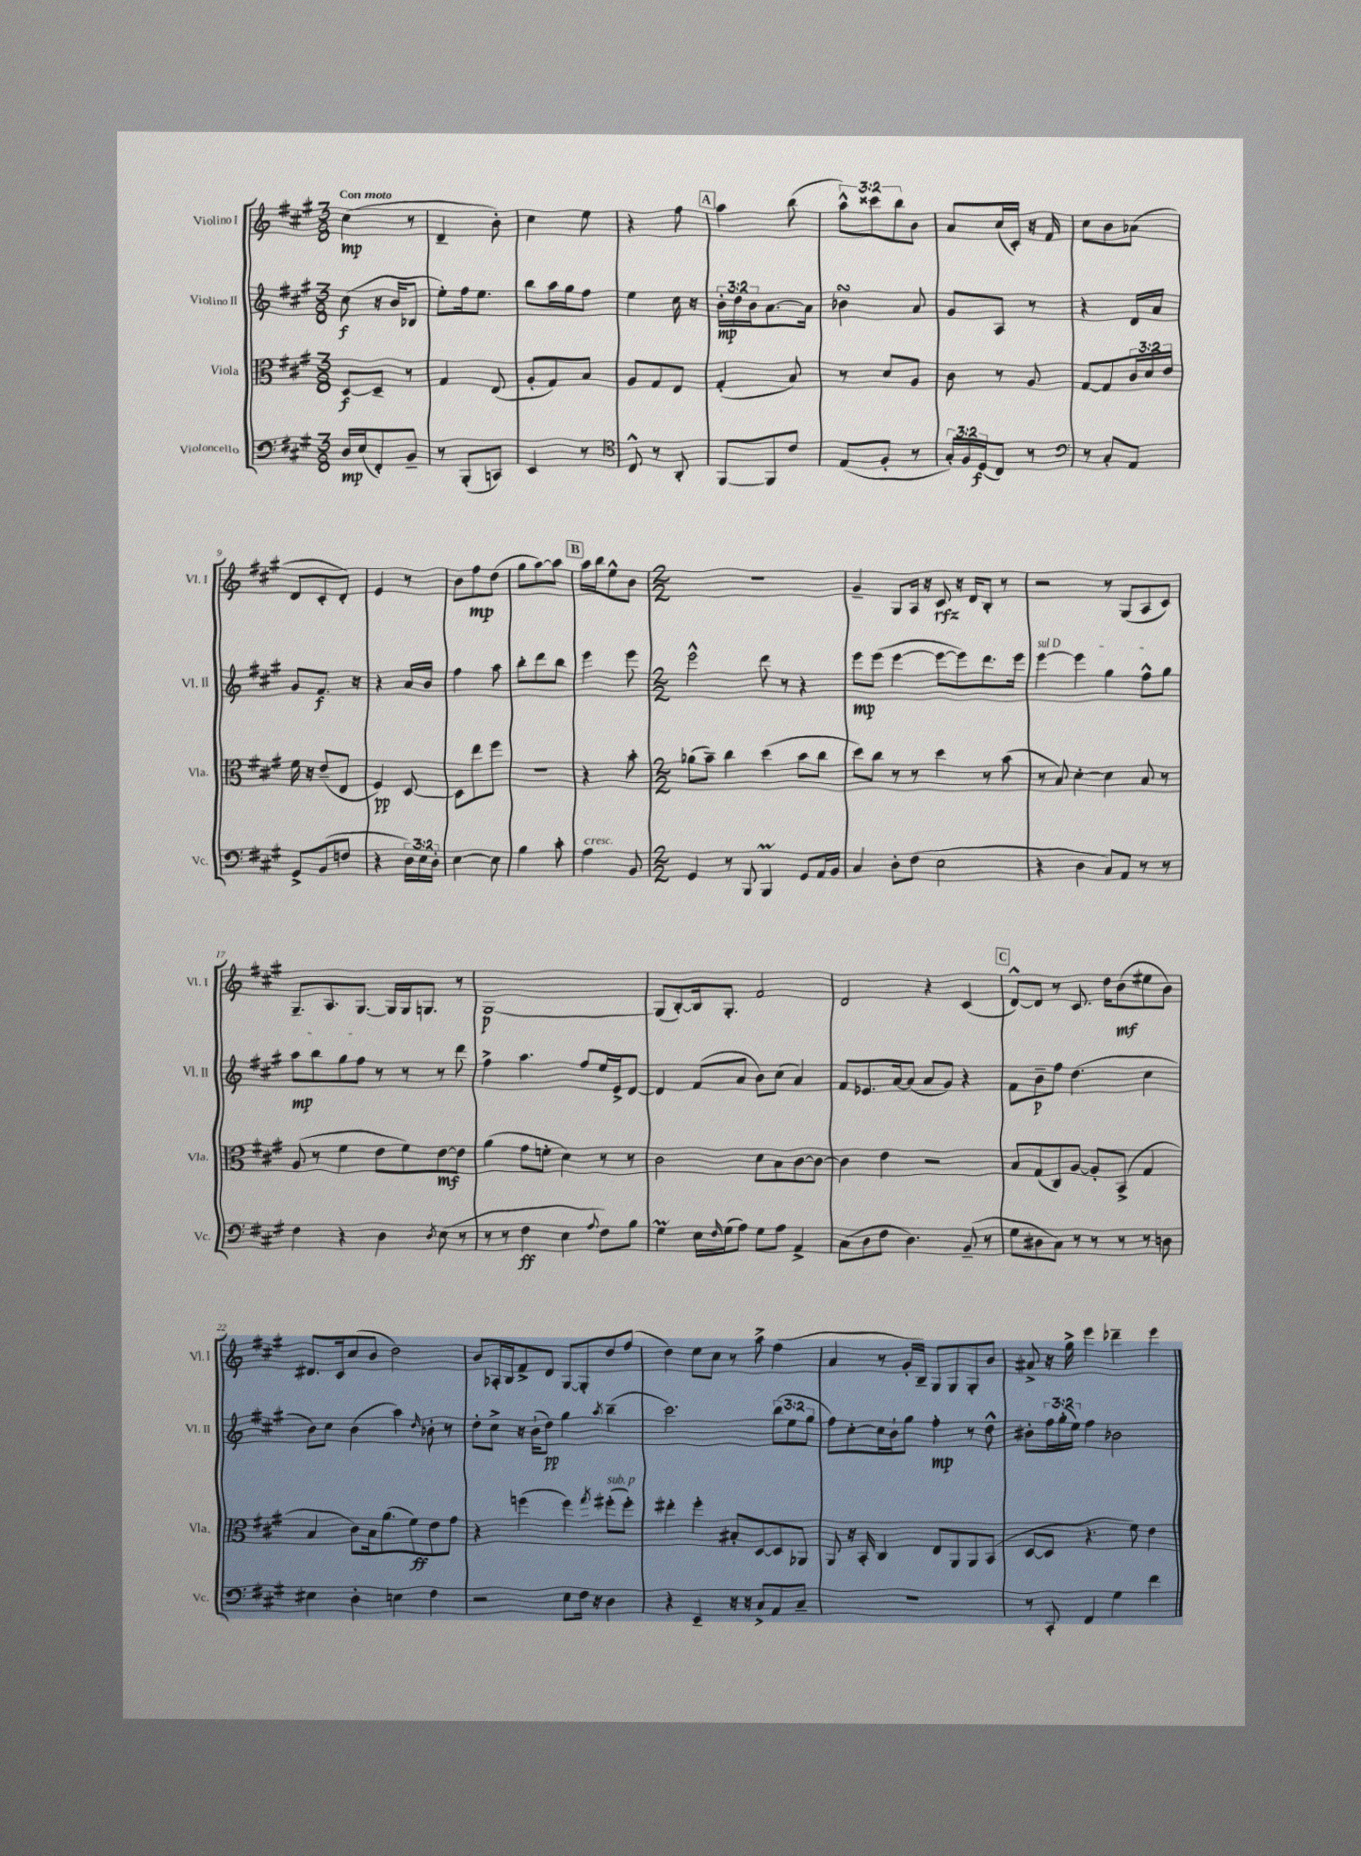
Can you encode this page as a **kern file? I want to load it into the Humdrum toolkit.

**kern	**kern	**kern	**kern
*staff4	*staff3	*staff2	*staff1
*clefF4	*clefC3	*clefG2	*clefG2
*k[f#c#g#]	*k[f#c#g#]	*k[f#c#g#]	*k[f#c#g#]
*M3/8	*M3/8	*M3/8	*M3/8
16D	[8D	(8cc#	(4cc#
(16E	.	.	.
8FF#')	8D~]	16r	.
.	.	16b	.
8BB~	8r	8B-	8r
=	=	=	=
8r	4G#	8ee')	4d~
(8BBB'	.	16ff#	.
.	.	8.ee	.
8CC)	(8E	.	8b')
=	=	=	=
4EE	8A'	8bb	4cc#
.	8G#)	16aa	.
.	.	16gg#	.
8r	8B	8ff#	8ee
=	=	=	=
*clefC4	*	*	*
8C#^^	8A	4ee	4r
8r	8G#	.	.
8AA'	8E	16cc#	8ff#
.	.	16r	.
=	=	=	=
[8FF#	(4G#'	24b'	4aa
.	.	24dd	.
.	.	24b	.
8FF#]	.	[8.a	.
8c#	8B)	.	(8bb
.	.	16a]	.
=	=	=	=
(8E	8r	4b-	12aa^^)
.	.	.	12ccc##
8F#'	8d	.	.
.	.	.	12bb
8r	8A	8a	8b
=	=	=	=
24G#')	8c#	8g#	8a
24F#	.	.	.
(24D	.	.	.
8C#)	8r	8A	(16cc#
.	.	.	16c#')
8r	8A	8r	16r
.	.	.	16f#
=	=	=	=
*clefF4	*	*	*
8r	[8G#	4r	8cc#
8C#'	8G#]	.	8b
8AA	24c#	16d	(8a-
.	24d	.	.
.	.	16a	.
.	24e	.	.
=	=	=	=
8GG#^	16f#	8g#	8d
.	16r	.	.
(8BB	(8e~	8.f#	8c#'
8F	8E	.	8d')
.	.	16r	.
=	=	=	=
4r	4F#)	4r	4e
24D)	[8D	16a	8r
24E	.	.	.
.	.	16b	.
24D'	.	.	.
=	=	=	=
[4E	8D]	4ff#	8b
.	8ee	.	8ff#
8E]	8ff#	8aa	(8dd
=	=	=	=
4B	4.r	8bb'	8gg#
.	.	8ddd	[8aa)
8c#'	.	8bb	8aa]
=	=	=	=
4A	4r	4eee	16aa
.	.	.	16bb
.	.	.	8ee^^
8BB	8b'	8eee	8b
=	=	=	=
*M2/2	*M2/2	*M2/2	*M2/2
4GG#	(8a-	2eee^^	1r
.	8b~)	.	.
8r	4cc#	.	.
8BBB	.	.	.
4BBB	(4dd	8ddd	.
.	.	8r	.
8GG#	8b	4r	.
16AA	8cc#	.	.
16BB	.	.	.
=	=	=	=
4C#	8dd)	8eee	4g#~
.	8cc#	(8eee	.
8D'	8r	[4eee	8G#
(8F#	8r	.	16A
.	.	.	16r
2E	4dd	8eee_	8c#
.	.	8eee])	16r
.	.	.	16d
.	8r	8.ddd	8B'
.	(8b	.	8r
.	.	16eee	.
=	=	=	=
4r	8r	[4eee	2r
.	8B)	.	.
4D	[4d'	4eee]	.
8C#)	4d]	4gg#	8r
8AA	.	.	(8G#
8r	8B	8ff#^^	8A
8r	8r	8gg#	8c#)
=	=	=	=
4F#	(8A	8aa	8.G#~
.	8r	8bb	.
.	.	.	8.A
4r	4f#	8gg#	.
.	.	8ff#	[8.G#
4D	8e	8r	.
.	.	.	16G#]
.	8f#)	8r	16G#
.	.	.	8.G
8qD	.	.	.
(8E	[8e	8r	.
8r	8e]	8ddd	8r
=	=	=	=
8r	(4a	4ff#^	[1G#
8r	.	.	.
4F#	8g#	4.aa	.
.	8f'	.	.
4E	4d)	.	.
.	.	8ff#	.
8qqA	.	.	.
8F#)	8r	16ee	.
.	.	16e^	.
8B	8r	[8d	.
=	=	=	=
4G#	2c#	4d]	(8G#]
.	.	.	[8B')
16E	.	(8f#	16B]
16qqF#	.	.	.
(16G#	.	.	8.G#'
8A)	.	8a	.
8G#	8d	8b)	2f#
8A	8B	(8cc#	.
4AA^	[8c#	4a)	.
.	8c#_	.	.
=	=	=	=
(8C#	4c#]	8f#	2d
8D	.	8.e-	.
8F#	4e	.	.
.	.	[16a	.
4.D)	.	(8a]	.
.	2r	8a	4r
.	.	8g#)	.
(8BB~	.	4r	(4c#
8r	.	.	.
=	=	=	=
8G#	8B	8f#	[8d^^)
8D#	(8G#	8b~	8d]
8C#)	8C#)	8ff#	8r
8r	[8A	(4.dd	8.c#
8r	8A']	.	.
.	.	.	16dd
8r	(8BB^	.	(8b
8r	4G#	4cc#	8ee#
8D	.	.	8b)
=	=	=	=
4E#	4B	8b)	8.d#
.	.	8cc#	.
.	.	.	16c#
4D'	8c#)	(4b	(8cc#
.	16B	.	8b
.	(8.a	.	.
4E	.	4aa)	2dd)
.	8f#)	.	.
.	.	16qqdd	.
4F#	8e	8b-'	.
.	8g#	8r	.
=	=	=	=
2r	4r	8dd'	8b
.	.	8cc#^	16A-'
.	.	.	16B
.	(4ff	16r	8f#^
.	.	(16b`	.
.	.	8dd)	8d
8E	4ff)	4gg#	[8G#
16F#	.	.	8G#']
16r	.	.	.
.	8qgg#	8qaa	.
4D	(8ff#'	(4bb~	8dd
.	8ff#')	.	(8ff#
=	=	=	=
4r	4ee#'	2.ccc#)	4dd)
4EE~	4ff#'	.	8ee
.	.	.	8cc#
16r	8B#'	.	8r
16r	.	.	.
8C#^	[8D	.	8aa^
8AA	8D]	(12bb	(4ff#
.	.	12ee	.
8C#~	8AA-	.	.
.	.	12gg#	.
=	=	=	=
1r	8AA	8ff#)	4a
.	16r	[8cc#'	.
.	16BB'	.	.
.	4C#	16cc#]	8r
.	.	16b`	.
.	.	8gg#	16g#'
.	.	.	16B~)
.	8E	4ff#'	8G#
.	8AA	.	8G#
.	8AA	8r	8G#'
.	(8BB	8dd^^	8b
=	=	=	=
8r	[8D	8b#'	8a#^
8CC#'	8D]	24ff#	16r
.	.	(24gg#'	.
.	.	.	16gg#^
.	.	24ee)	.
4FF#	4.r	4ff#	4eee
4G#	.	2b-	4ddd-~
.	8f#)	.	.
4f#	4e	.	4eee
==	==	==	==
*-	*-	*-	*-
